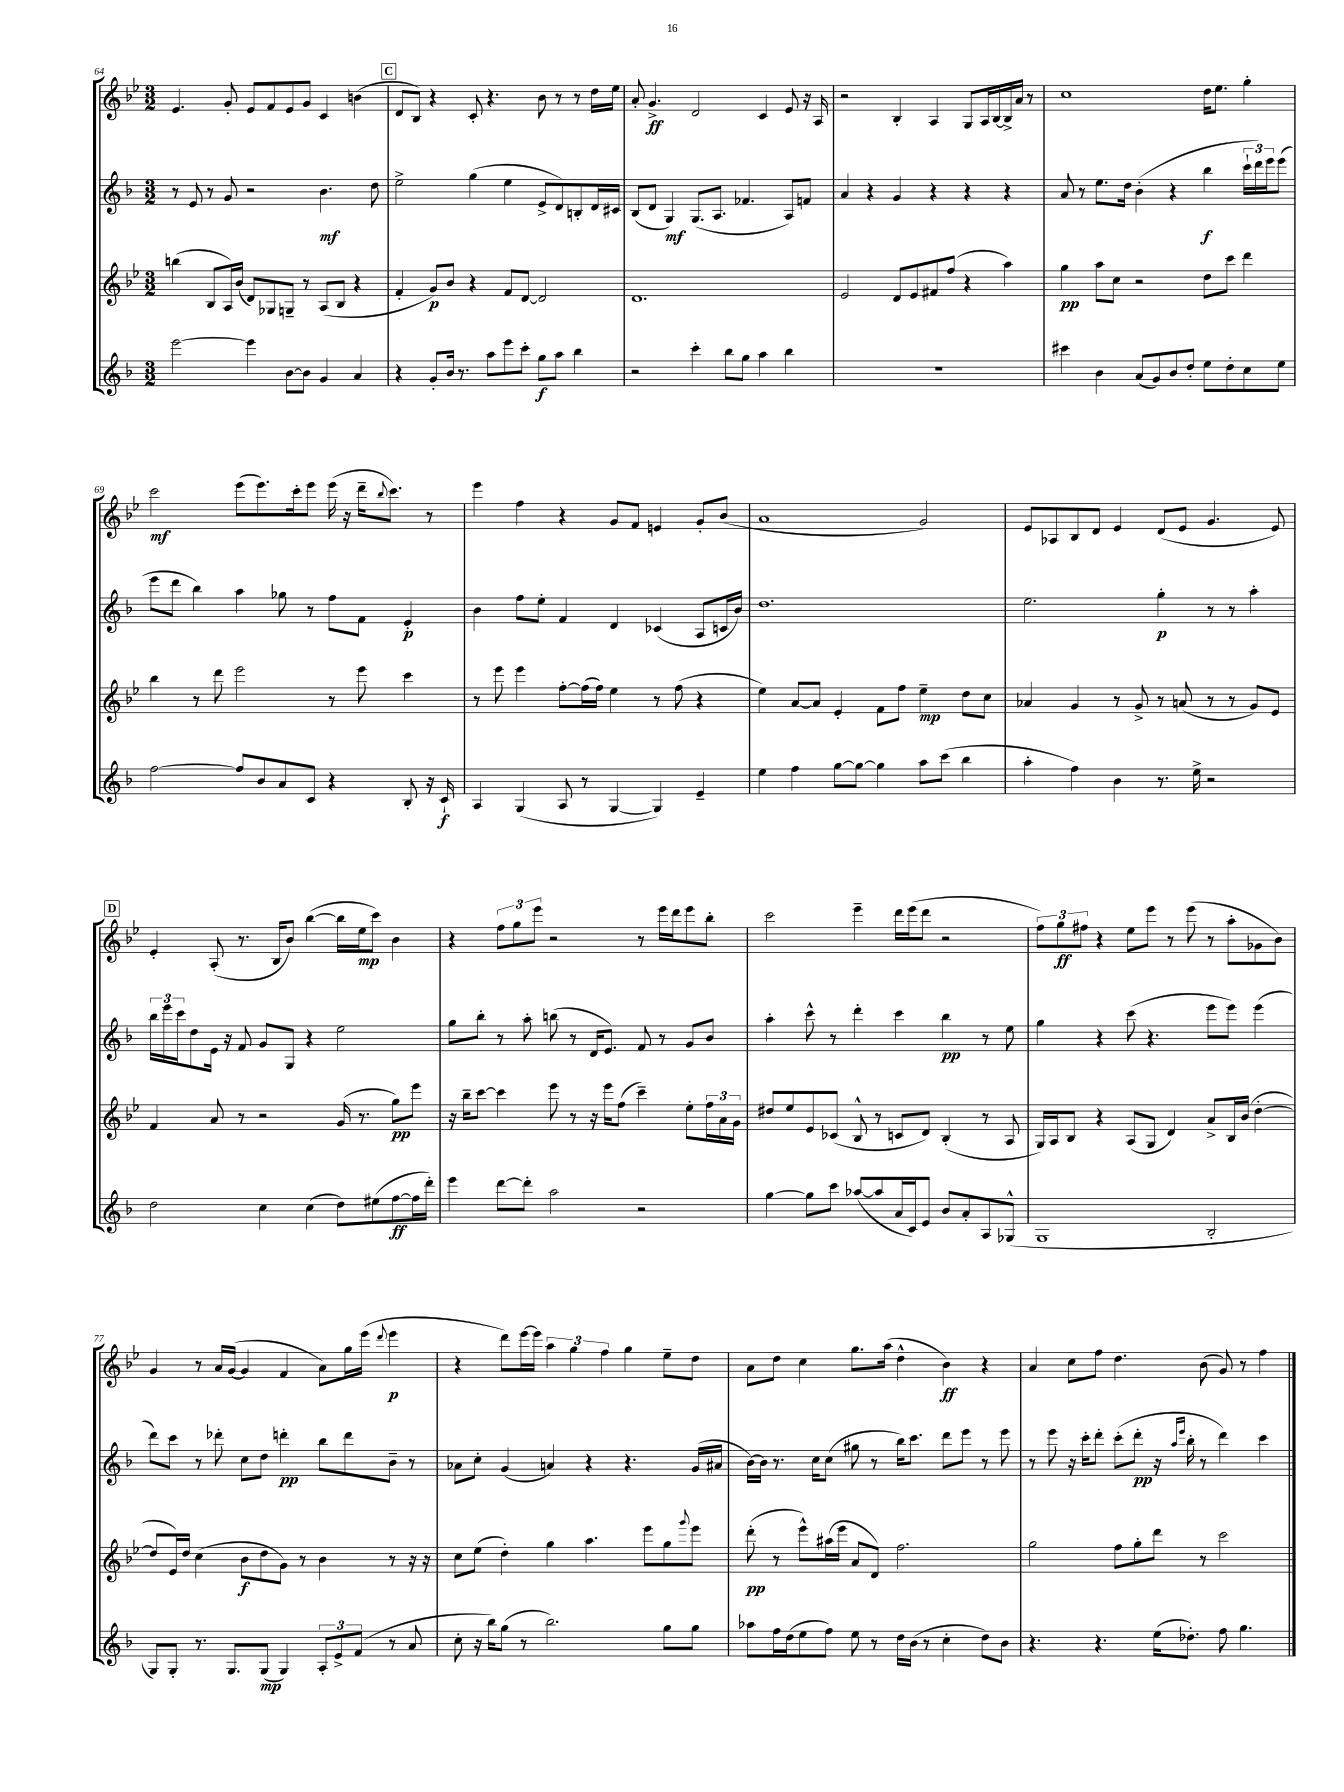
<<
\new StaffGroup <<
\new Staff = "s0" {
    \clef treble \key bes \major \numericTimeSignature \time 3/2
    ees'4. g'8-. ees'8 f'8 ees'8 g'8 c'4 b'4( |
    \mark \markup { \box "C" } d'8 bes8) r4 c'8-. r4. bes'8 r8 r8 d''16 ees''16 |
    a'8-. g'4.->\ff d'2 c'4 ees'8 r16 a16 |
    r2 bes4-. a4 g8 a16 bes16~ bes16-> a'16 r8 |
    c''1 d''16 ees''8. g''4-. |
    c'''2\mf ees'''8( ees'''8.) c'''16-. ees'''8 ees'''16( r16 d'''16-- \appoggiatura { bes''8 } c'''8.) r8 |
    ees'''4 f''4 r4 g'8 f'8 e'4 g'8-. bes'8( |
    a'1 g'2) |
    ees'8 aes8 bes8 d'8 ees'4 d'8( ees'8 g'4. ees'8) |
    \mark \markup { \box "D" } ees'4-. a8-.( r8. bes16 bes'8) bes''4~( bes''16 ees''16\mp c'''8) bes'4 |
    r4 \tuplet 3/2 { f''8 g''8 ees'''8 } r2 r8 ees'''16 d'''16 ees'''8 bes''8-. |
    c'''2 ees'''4-- d'''16 ees'''16( d'''8 r2 |
    \tuplet 3/2 { f''8) g''8\ff fis''8 } r4 ees''8 ees'''8 r8 ees'''8( r8 a''8-. ges'8 bes'8) |
    g'4 r8 a'16 g'16~( g'4 f'4 a'8) g''16 ees'''16( \appoggiatura { d'''8 } ees'''4\p |
    r4 d'''8) ees'''16~ ees'''16 \tuplet 3/2 { a''4 g''4 f''4 } g''4 ees''8-- d''8 |
    a'8 d''8 c''4 g''8. a''16( d''4-^ bes'4\ff) r4 |
    a'4 c''8 f''8 d''4. bes'8( g'8) r8 f''4 \bar "|." |
}
\new Staff = "s1" {
    \clef treble \key f \major \numericTimeSignature \time 3/2
    r8 e'8 r8 g'8 r2 bes'4.\mf d''8 |
    \mark \markup { \box "C" } e''2-> g''4( e''4 e'8-> d'8) b8-. d'16 cis'16 |
    bes8( d'8 g4\mf) g8.( a8. fes'4. a8) f'8 |
    a'4 r4 g'4 r4 r4 r4 |
    a'8 r8 e''8. d''16 bes'4-.( r4 bes''4\f \tuplet 3/2 { c'''16-! d'''16) e'''16 } e'''8( |
    e'''8 d'''8 bes''4) a''4 ges''8 r8 f''8 f'8 e'4-.\p |
    bes'4 f''8 e''8-. f'4 d'4 ces'4( a8 c'16 bes'16) |
    d''1. |
    e''2. g''4-.\p r8 r8 a''4-. |
    \mark \markup { \box "D" } \tuplet 3/2 { bes''16 e'''16 c'''16 } d''8 e'16 r16 f'8 g'8 g8 r4 e''2 |
    g''8 bes''8-. r8 a''8-. b''8( r8 d'16 e'8.) f'8 r8 g'8 bes'8 |
    a''4-. c'''8-^ r8 d'''4-. c'''4 bes''4\pp r8 e''8 |
    g''4 r4 c'''8( r4. e'''8 e'''8) e'''4( |
    d'''8) c'''8 r8 des'''8-. c''8 d''8 d'''4-.\pp bes''8 d'''8 bes'8-- r8 |
    aes'8 c''8-. g'4( a'4) r4 r4. g'16( ais'16 |
    bes'16~) bes'16 r8. c''16 c''8( gis''8 r8 bes''16) c'''8. d'''8 e'''8 r8 e'''8 |
    r8 e'''8 r16 c'''16-. d'''8-. c'''8-.( d'''8-.\pp r16 \grace { a''16 e'''16 } bes''16-. r8 d'''4) c'''4 \bar "|." |
}
\new Staff = "s2" {
    \clef treble \key bes \major \numericTimeSignature \time 3/2
    b''4( bes8 a16) bes'16( d'8) ges8 g8-- r8 a8( bes8 r4 |
    \mark \markup { \box "C" } f'4-. g'8\p) bes'8 r4 f'8 d'8~ d'2 |
    d'1. |
    ees'2 d'8 ees'8 fis'8 f''8( r4 a''4) |
    g''4\pp a''8 c''8 r2 d''8 c'''8 d'''4 |
    bes''4 r8 d'''8 ees'''2 r8 ees'''8 c'''4 |
    r8 ees'''8 ees'''4 f''8~-. f''16( f''16) ees''4 r8 f''8( r4 |
    ees''4) a'8~ a'8 ees'4-. f'8 f''8 ees''4--\mp d''8 c''8 |
    aes'4 g'4 r8 g'8-> r8 a'8( r8 r8 g'8) ees'8 |
    \mark \markup { \box "D" } f'4 a'8 r8 r2 g'16( r8. g''8\pp) ees'''8 |
    r16 bes''16-- c'''8~ c'''4 ees'''8 r8 r16 ees'''16 f''8( c'''4--) ees''8-. \tuplet 3/2 { f''16 a'16 g'16 } |
    dis''8 ees''8 ees'8 ces'8( bes8-^ r8 c'8 d'8) bes4-.( r8 a8 |
    g16) a16 bes8 r4 a8( g8 d'4) a'8-> bes16 bes'16( d''4~-. |
    d''8 ees'16) d''16 c''4( bes'8\f d''8 g'8) r8 bes'4 r8 r16 r16 |
    c''8 ees''8( d''4-.) g''4 a''4. ees'''8 g''8 \appoggiatura { g'''8 } ees'''8 |
    d'''8-.\pp( r8 ees'''8-^) ais''16( ees'''16 a'8 d'8) f''2. |
    g''2 f''8 g''8-. d'''8 r8 c'''2 \bar "|." |
}
\new Staff = "s3" {
    \clef treble \key f \major \numericTimeSignature \time 3/2
    e'''2~ e'''4 bes'8~ bes'8 g'4 a'4 |
    \mark \markup { \box "C" } r4 g'8-. bes'16 r8. a''8 e'''8 c'''8-. g''8\f a''8 bes''4 |
    r2 c'''4-. bes''8 g''8 a''4 bes''4 |
    R1. |
    cis'''4 bes'4 a'8( g'8) bes'8 d''8-. e''8 d''8-. c''8 e''8 |
    f''2~ f''8 bes'8 a'8 c'8 r4 bes8-. r16 c'16-!\f |
    a4 g4( a8 r8 g4~ g4) e'4-- |
    e''4 f''4 g''8~ g''8~ g''4 a''8 c'''8( bes''4 |
    a''4-. f''4) bes'4 r8. e''16-> r2 |
    \mark \markup { \box "D" } d''2 c''4 c''4( d''8) eis''8( f''8~\ff f''16 d'''16-.) |
    e'''4 d'''8~ d'''8-. a''2 r2 |
    g''4~ g''8 c'''8 aes''8~( aes''8 a'16 c'16) e'8 bes'8 a'8-. a8 ges8-^( |
    g1 bes2-. |
    g8) g8-. r8. g8. g8\mp( g4) \tuplet 3/2 { a8-. e'8-> f'8( } r8 a'8 |
    c''8-. r16 bes''16) g''8( r8 bes''2.) g''8 g''8 |
    aes''8 f''16 d''16( e''8 f''8) e''8 r8 d''16 bes'16( r8 c''4-. d''8) bes'8 |
    r4. r4. e''16( des''8.-.) f''8 g''4. \bar "|." |
}
>>
>>
\layout { \context { \Score currentBarNumber = #64 } }
